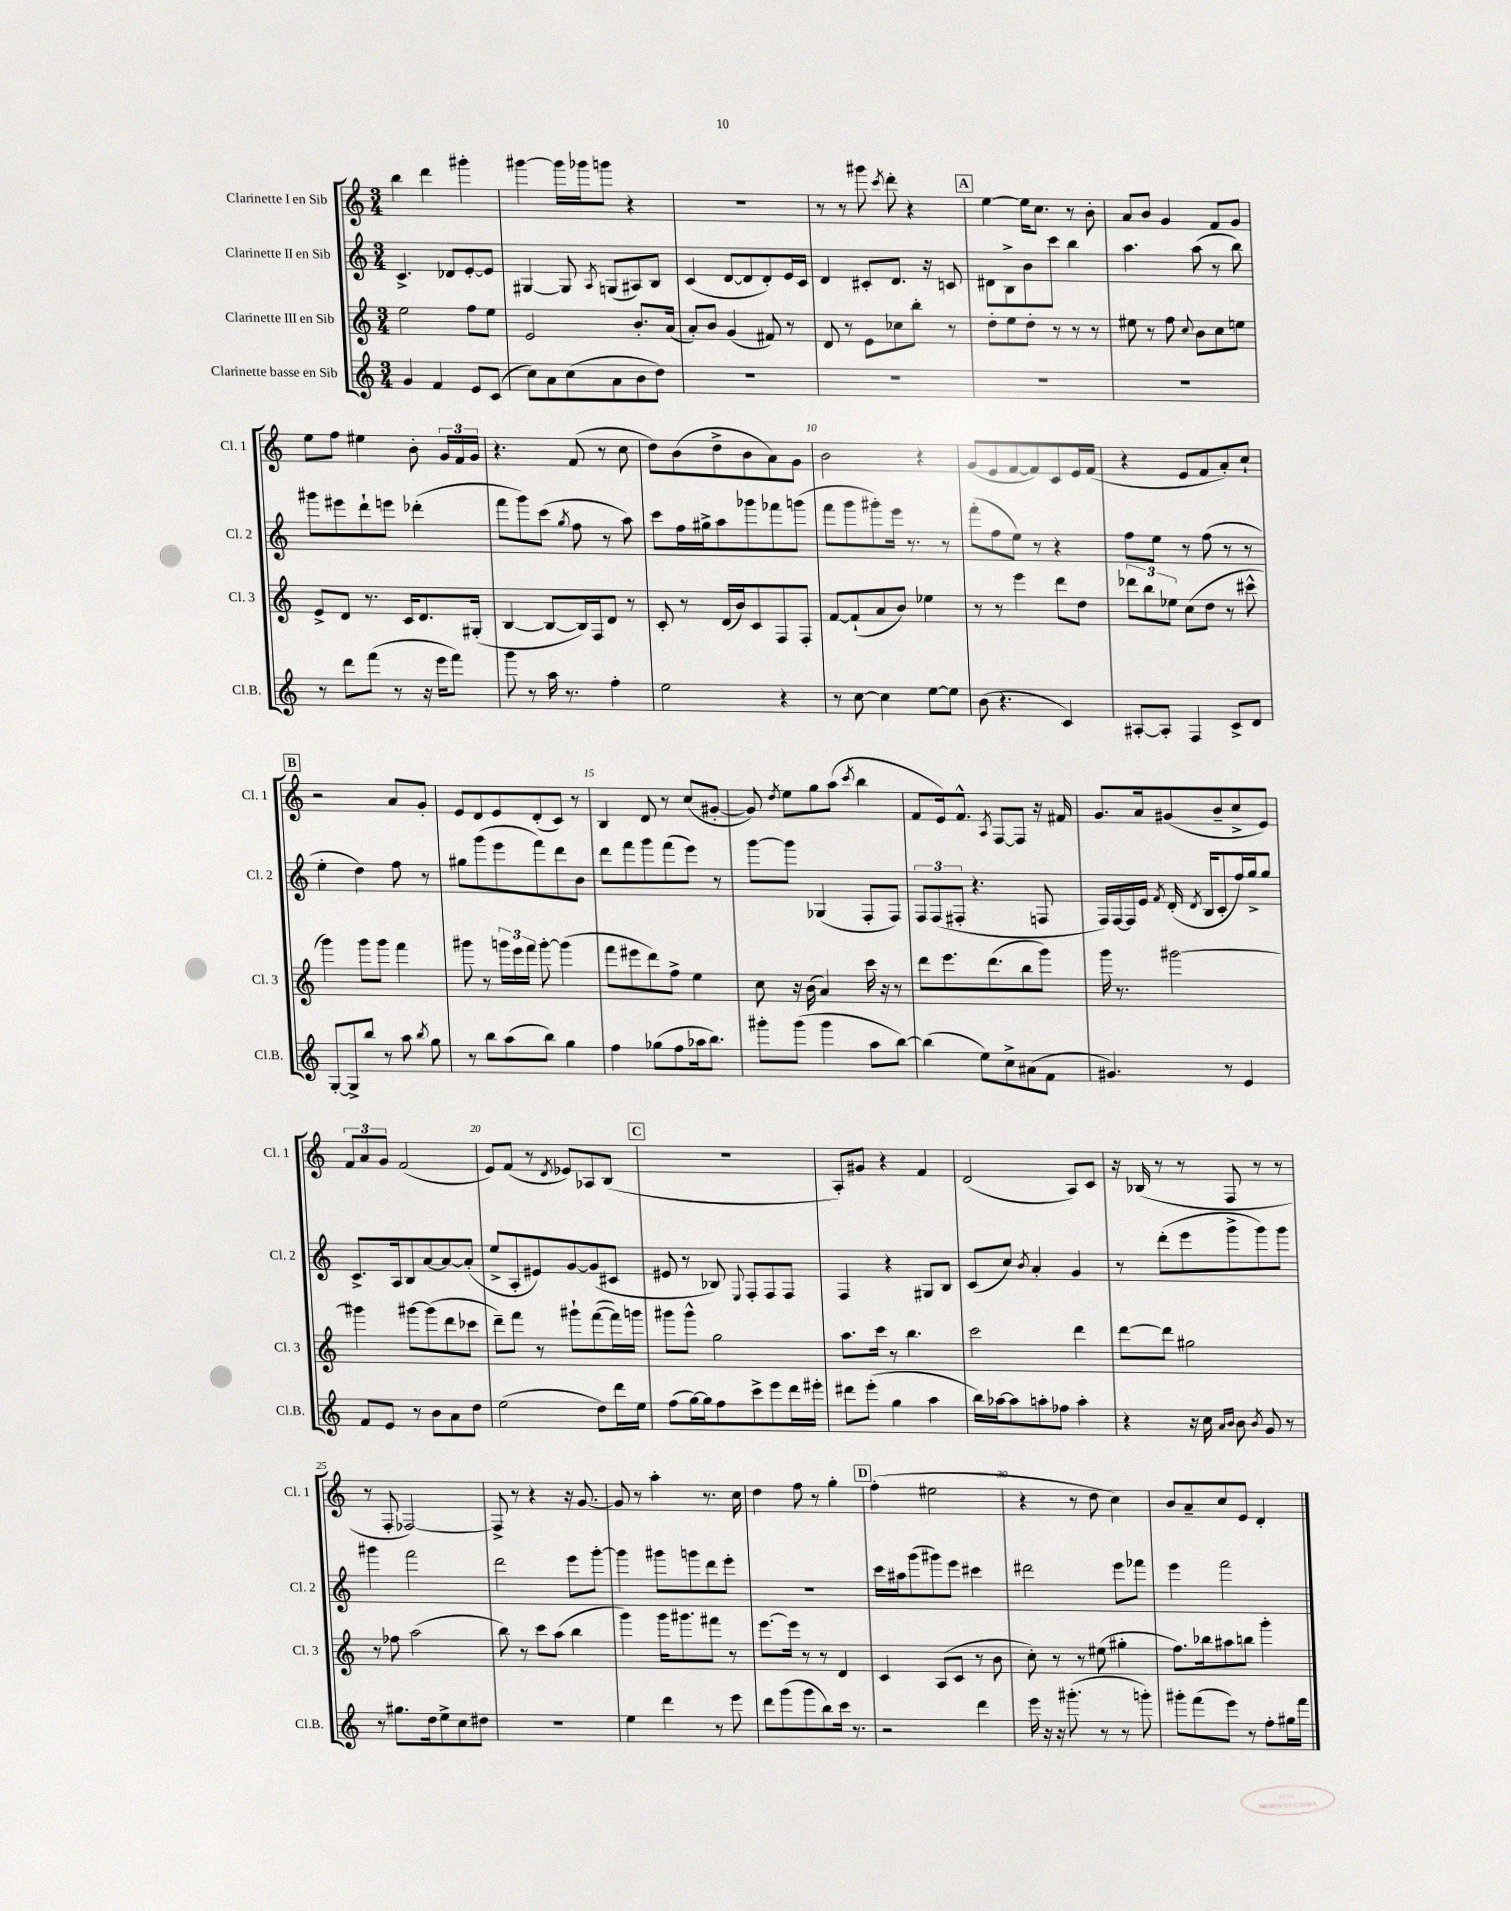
<<
\new StaffGroup <<
\new Staff = "s0" \with { instrumentName = "Clarinette I en Sib" shortInstrumentName = "Cl. 1" } {
    \clef treble \key c \major \numericTimeSignature \time 3/4
    \autoBeamOff b''4 d'''4 gis'''4-. |
    gis'''4~ gis'''16[ ges'''16 g'''8] r4 |
    R2. |
    r8 r8 gis'''8 \acciaccatura { c'''8 } d'''8-. r4 |
    \mark \markup { \box "A" } e''4~ e''16[ c''8.] r8 b'8-. |
    a'8[ b'8] g'4 f'8[ g'8] |
    e''8[ f''8] eis''4 b'8-. \tuplet 3/2 { g'16[ f'16 g'16] } |
    r4. f'8( r8 c''8 |
    d''8[) b'8( d''8-> b'8 a'8) g'8] |
    b'2 r4 |
    g'8[( e'8 f'8~ f'8) c'8 e'16 f'16]( |
    r4 e'8[ f'8 a'8-.) c''8]-! |
    \mark \markup { \box "B" } r2 a'8[ g'8]-. |
    e'8[ d'8 e'8 d'8-.( c'8]) r8 |
    b4 d'8 r8 c''8[( gis'8]~-. |
    gis'8) \acciaccatura { d''8 } e''8[ g''8 a''8]( \acciaccatura { c'''8 } b''4 |
    f'8[ e'16) f'8.]-^ \acciaccatura { a8 } f8[~ f8] r16 fis'16 |
    g'8.[ a'16 gis'8( b'8-- c''8-> e'8]) |
    \tuplet 3/2 { f'8[ a'8 g'8] } f'2( |
    e'8[) f'8]( r8 \acciaccatura { d'8 } ees'8[) aes8 b8]( |
    \mark \markup { \box "C" } R2. |
    a8[-.) gis'8] r4 f'4 |
    d'2( a8[) c'8] |
    r16 bes16( r8 r8 f8 r8 r8 |
    r8 f8-. fes2~) |
    fes8-> r8 r4 r16 g'8.~ |
    g'8 r8 a''4-. r8. c''16 |
    d''4 f''8 r8 g''4-. |
    \mark \markup { \box "D" } f''4-.( eis''2 |
    r4 r8 d''8 c''4) |
    b'8[ a'8-- c''8 e'8] d'4-. \bar "|." |
}
\new Staff = "s1" \with { instrumentName = "Clarinette II en Sib" shortInstrumentName = "Cl. 2" } {
    \clef treble \key c \major \numericTimeSignature \time 3/4
    \autoBeamOff c'4.-> des'8[ e'8~-. e'8] |
    gis4~ gis8 \acciaccatura { a8 } g8[( ais8) b8] |
    c'4( d'8[~ d'8 d'8-.) e'16 c'16] |
    d'4 cis'8[-. d'8.] r16 c'8 |
    \mark \markup { \box "A" } dis'8[ b8-> b'8 c'''8] b''4 |
    a''4. a''8( r8 b''8) |
    gis'''8[ eis'''8 d'''8-! e'''8] des'''4-.( |
    f'''8[ g'''8) c'''8]( \acciaccatura { g''8 } f''8 r8 a''8) |
    c'''8[ f''16 gis''16-> a''8 ges'''8 fes'''8 g'''8]( |
    f'''8[ g'''8 gis'''8-.) e'''16] r8. r8 |
    f'''8[-.( f''8 e''8]) r8 r4 |
    f''8[ e''8] r8 f''8( r8 r8 |
    \mark \markup { \box "B" } e''4-. d''4) f''8 r8 |
    gis''8[ g'''8( e'''8 f'''8) d'''8 b'8] |
    d'''8[ f'''8 g'''8 f'''8( e'''8]) r8 |
    g'''8[~ g'''8] ges4( f8[-. f8]) |
    \tuplet 3/2 { f8[ f8( fis8]-. } r4. f8 |
    f16[) f16~ f16 e'16] \acciaccatura { f'8 } d'16-.( \acciaccatura { d'8 } b16[ c'8-. f''16) g''16-> g''8] |
    c'8.[-> a16 b8 a'8~ a'8~ a'8]-.( |
    e''8[-> a8-. eis'8) g'8~ g'8( cis'8] |
    \mark \markup { \box "C" } eis'8 r8 bes8) \appoggiatura { e8 } f8[-. f8 f8] |
    f4 r4 gis8[ b8] |
    c'8[( c''8]) \acciaccatura { b'8 } a'4-. g'4 |
    r8 d'''8[-.( e'''8 g'''8-> g'''8) g'''8] |
    gis'''4 f'''2 |
    d'''2 e'''8[ g'''8]~-. |
    g'''4 gis'''8[ g'''8 d'''8 e'''8]-. |
    R2. |
    \mark \markup { \box "D" } c'''16[ ais''16 g'''8( gis'''8) e'''8] cis'''4 |
    dis'''2 e'''8[ fes'''8] |
    e'''4 f'''2 \bar "|." |
}
\new Staff = "s2" \with { instrumentName = "Clarinette III en Sib" shortInstrumentName = "Cl. 3" } {
    \clef treble \key c \major \numericTimeSignature \time 3/4
    \autoBeamOff e''2 f''8[ e''8] |
    e'2 b'8.[-. a'16]( |
    a'8[-.) b'8] g'4( fis'8) r8 |
    d'8 r8 e'8[ ces''8 b''8]-. r8 |
    \mark \markup { \box "A" } d''8[-. e''8 d''8]-. r8 r8 r8 |
    eis''8 r8 f''8 \appoggiatura { c''8 } b'8[ c''8 e''8] |
    e'8[-> d'8] r8. c'16[ d'8. gis16]-.( |
    b4~ b8[~ b16) f16 d'8] r8 |
    c'8-. r8 d'16[( b'16) c'8 f8 f8]-. |
    f'8[~ f'8-!( a'8 b'8]) ees''4 |
    r8 r8 e'''4 d'''8[ d''8] |
    \tuplet 3/2 { des'''8[ b''8 ees''8] } c''8[( d''8] r8 cis'''8-^ |
    \mark \markup { \box "B" } g'''4) g'''8[ g'''8] f'''4 |
    gis'''8 r8 \tuplet 3/2 { g'''16[ e'''16 f'''16] } g'''8~-. g'''4( |
    f'''8[ eis'''8 d'''8) f''8]-> e''4 |
    c''8 r16 b'16( a'4) c'''16 r16 r8 |
    d'''8[ e'''8. d'''8.( b''8 g'''8]) |
    g'''16 r8. gis'''2~ |
    gis'''4 gis'''8[~ gis'''8( d'''8 ces'''8] |
    d'''8[--) f'''8] r8 gis'''8[-! f'''8~( f'''16) g'''16] |
    \mark \markup { \box "C" } gis'''8[ gis'''8]-^ g''2 |
    a''8.[ c'''16] r8 b''4. |
    c'''2 d'''4 |
    d'''8[~ d'''8] gis''2 |
    r8 fes''8 a''2( |
    b''8) r8 c'''8[ a''8]( b''4 |
    g'''4) g'''16[ gis'''8. fis'''8] r8 |
    e'''8.[~ e'''16] r8 r8 d'4 |
    \mark \markup { \box "D" } c'4 a8[( c'8] r8 b'8 |
    c''8-.) r8 r8 eis''8( gis''4-. |
    f''8.[) bes''16 ais''8 b''8] g'''4-. \bar "|." |
}
\new Staff = "s3" \with { instrumentName = "Clarinette basse en Sib" shortInstrumentName = "Cl.B." } {
    \clef treble \key c \major \numericTimeSignature \time 3/4
    \autoBeamOff g'4 f'4 e'8[ c'8]( |
    c''8[) a'8 c''8( a'8 b'8 d''8]) |
    R2. |
    R2. |
    \mark \markup { \box "A" } R2. |
    R2. |
    r8 d'''8[ f'''8]( r8 r16 e'''16[ f'''8]) |
    g'''8 r8 a''16 r8. f''4-. |
    e''2 r4 |
    r8 c''8~ c''4 e''8[~ e''8] |
    b'8( r4. c'4) |
    ais8[~-. ais8]-. f4 c'8[-> d'8] |
    \mark \markup { \box "B" } g8[~-. g8-> b''8] r8 a''8 \acciaccatura { b''8 } g''8 |
    r8 b''8[ a''8( b''8]) g''4 |
    f''4 ges''8[( f''8 aes''16 b''8.]) |
    gis'''8[-. gis'''8]( gis'''4 a''8[ b''8]~) |
    b''4( e''8[) c''8-> ais'8( f'8] |
    gis'4.) r8 e'4 |
    f'8[ e'8] r8 b'8[ a'8 d''8] |
    e''2( d''8[) d'''16 e''16] |
    \mark \markup { \box "C" } f''8[( g''16~) g''16 f''8 c'''8-> e'''8 d'''16 eis'''16]-. |
    dis'''8[ e'''8]-.( g''4 a''4 |
    b''16[) aes''16~ aes''8 a''8-. fes''8] a''4-. |
    r4 r16 c''16 \grace { a'16[ b'16] } b'8 \acciaccatura { b'8 } g'8 r8 |
    r8 gis''8.[ d''16 e''8-> c''8 dis''8] |
    R2. |
    e''4 d'''4 r8 e'''8 |
    d'''8[ g'''8( g'''8 b''8) c'''16] r8. |
    \mark \markup { \box "D" } r2 d'''4 |
    e'''16 r16 r16 gis'''8.-.( r8 r8 g'''8-.) |
    gis'''8[-. f'''8( e'''8]) r8 f''8[-. gis''16 f'''16] \bar "|." |
}
>>
>>
\layout { \context { \Score \override BarNumber.break-visibility = ##(#f #t #t) barNumberVisibility = #(every-nth-bar-number-visible 5) } }
